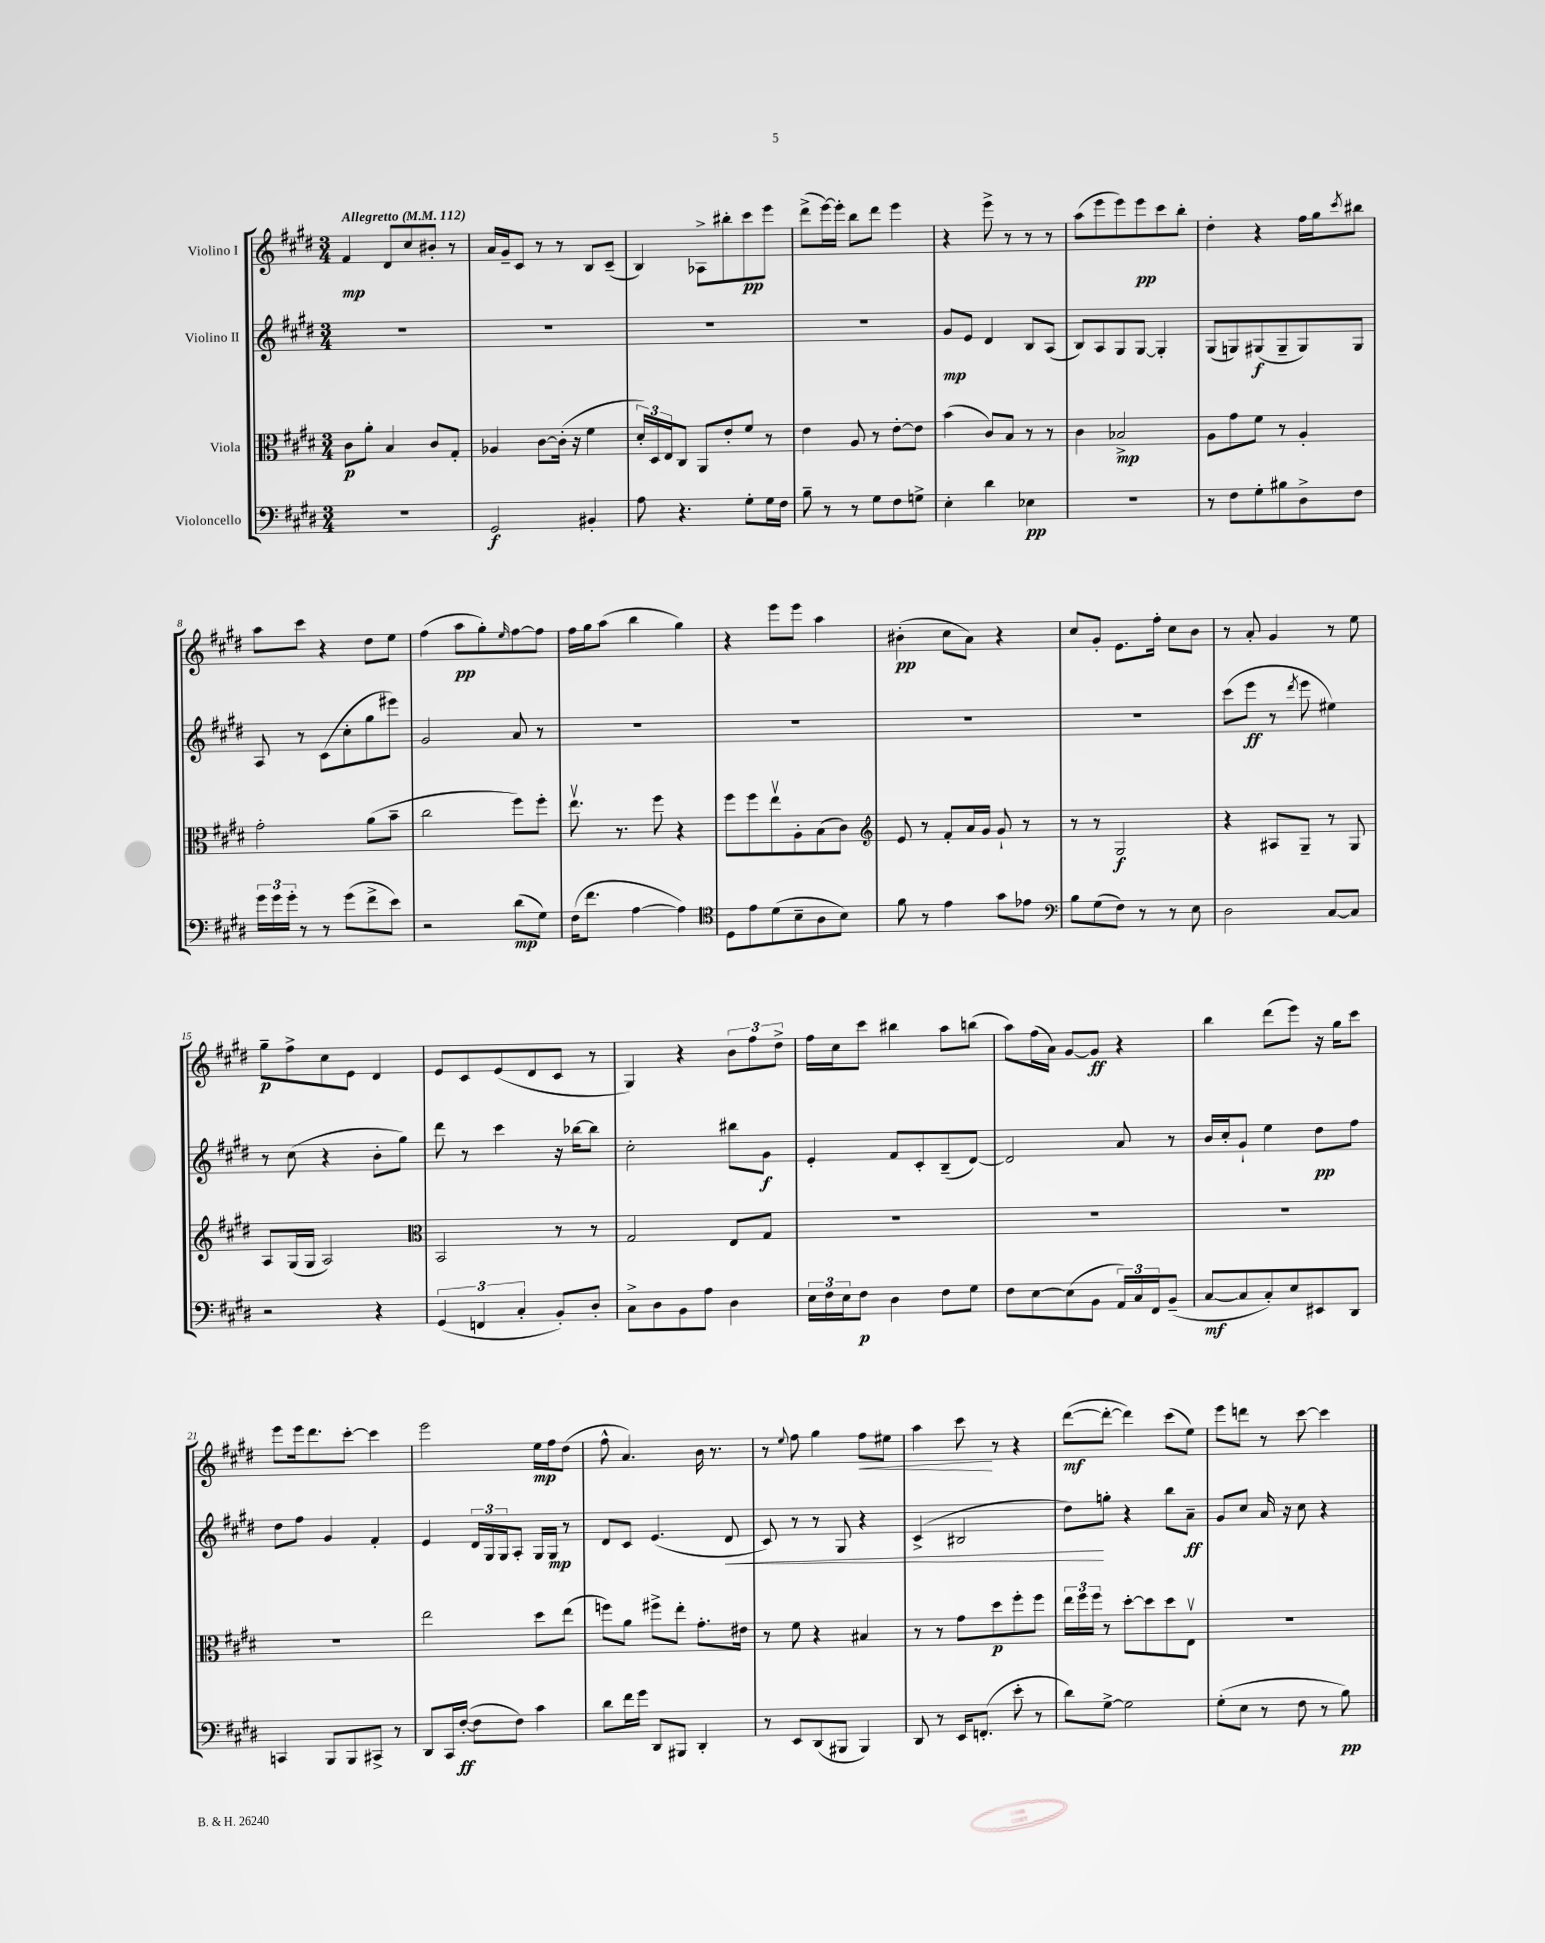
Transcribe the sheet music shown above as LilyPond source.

<<
\new StaffGroup <<
\new Staff = "s0" \with { instrumentName = "Violino I" } {
    \clef treble \key e \major \numericTimeSignature \time 3/4 \tempo "Allegretto" 4 = 112
    fis'4\mp dis'8 cis''8 bis'8-. r8 |
    a'16 gis'16-- cis'8 r8 r8 b8 cis'8--( |
    b4) aes8-> bis''8-. cis'''8\pp e'''8 |
    dis'''8->( e'''16~) e'''16-. b''8 dis'''8 e'''4 |
    r4 e'''8-> r8 r8 r8 |
    a''8( e'''8 e'''8) e'''8\pp cis'''8 b''8-. |
    dis''4-. r4 fis''16 gis''16 \acciaccatura { cis'''8 } bis''8 |
    a''8 cis'''8 r4 dis''8 e''8 |
    fis''4( a''8\pp gis''8-.) \grace { e''16 } fis''8~ fis''8 |
    fis''16 gis''16 a''8( b''4 gis''4) |
    r4 e'''8 e'''8 a''4 |
    bis'4-.\pp( cis''8 a'8) r4 |
    cis''8 gis'8-. e'8. fis''16-. cis''8 b'8 |
    r8 a'8-. gis'4 r8 e''8 |
    gis''8--\p fis''8-> cis''8 e'8 dis'4 |
    e'8 cis'8 e'8( dis'8 cis'8 r8 |
    gis4) r4 \tuplet 3/2 { b'8 fis''8 dis''8-> } |
    fis''16 cis''16 cis'''8 bis''4 a''8 b''8( |
    a''8) fis''16( a'16) gis'8~ gis'8\ff r4 |
    b''4 dis'''8( e'''8) r16 gis''16 cis'''8 |
    e'''8 e'''16 dis'''8. cis'''8~-. cis'''4 |
    e'''2 e''16\mp fis''16 dis''8( |
    fis''8-^ a'4.) b'16 r8. |
    r8 \appoggiatura { e''8 } fis''8 gis''4 fis''8\< eis''8 |
    a''4 cis'''8\! r8 r4 |
    dis'''8~\mf( dis'''8~-. dis'''4) cis'''8( e''8) |
    e'''8 d'''8 r8 cis'''8~ cis'''4 \bar "|." |
}
\new Staff = "s1" \with { instrumentName = "Violino II" } {
    \clef treble \key e \major \numericTimeSignature \time 3/4
    R2. |
    R2. |
    R2. |
    R2. |
    gis'8\mp e'8 dis'4 b8 a8( |
    b8) a8 gis8 gis8~ gis4-. |
    gis8( g8) gis8\f( gis8-- gis8) gis8 |
    a8 r8 cis'8( cis''8-. gis''8 eis'''8) |
    gis'2 a'8 r8 |
    R2. |
    R2. |
    R2. |
    R2. |
    cis'''8( e'''8\ff r8 \acciaccatura { dis'''8 } e'''8 eis''4) |
    r8 cis''8( r4 b'8-. gis''8) |
    dis'''8 r8 cis'''4 r16 bes''16~ bes''8 |
    cis''2-. bis''8 gis'8\f |
    e'4-. fis'8 cis'8-. b8--( dis'8~) |
    dis'2 a'8 r8 |
    b'16 cis''16-. gis'8-! e''4 dis''8\pp fis''8 |
    dis''8 fis''8 gis'4 fis'4-. |
    e'4 \tuplet 3/2 { dis'16 gis16 gis16 } a8-. gis16 gis16\mp r8 |
    dis'8 cis'8 e'4.( dis'8\< |
    cis'8) r8 r8 gis8 r4 |
    cis'4->( bis2 |
    dis''8\!) g''8-. r4 b''8 a'8--\ff |
    gis'8 cis''8 a'16 r16 cis''8 r4 \bar "|." |
}
\new Staff = "s2" \with { instrumentName = "Viola" } {
    \clef alto \key e \major \numericTimeSignature \time 3/4
    cis'8\p a'8-. b4 cis'8 gis8-. |
    aes4 cis'8~ cis'16-.( r16 fis'4 |
    \tuplet 3/2 { dis'16-.) dis16 e16 } cis8 a,8 e'8-. fis'8 r8 |
    e'4 a8 r8 e'8~-. e'8 |
    b'4( cis'8) b8 r8 r8 |
    cis'4 bes2->\mp |
    a8 gis'8 fis'8 r8 a4-. |
    gis'2-. a'8( b'8-- |
    cis''2 fis''8) fis''8-. |
    e''8.\upbow r8. fis''8 r4 |
    fis''8 fis''8 e''8\upbow a8-. b8( cis'8) |
    \clef treble e'8 r8 fis'8-. a'16 gis'16 gis'8-! r8 |
    r8 r8 gis2\f |
    r4 ais8 gis8-- r8 gis8 |
    a8 gis16( gis16 a2) |
    \clef alto b,2 r8 r8 |
    gis2 e8 gis8 |
    R2. |
    R2. |
    R2. |
    R2. |
    e''2 dis''8 e''8( |
    f''8) a'8 fis''8-> e''8-. gis'8.-. eis'16 |
    r8 fis'8 r4 bis4 |
    r8 r8 gis'8 dis''8\p fis''8-. fis''8 |
    \tuplet 3/2 { e''16 fis''16 fis''16 } r8 dis''8~-. dis''8 dis''8 e8\upbow |
    R2. \bar "|." |
}
\new Staff = "s3" \with { instrumentName = "Violoncello" } {
    \clef bass \key e \major \numericTimeSignature \time 3/4
    R2. |
    gis,2\f bis,4-. |
    a8 r4. gis8-. gis16 fis16 |
    b8-- r8 r8 gis8 fis8 g8-> |
    e4-. dis'4 ees4\pp |
    R2. |
    r8 fis8 gis8-. bis8 dis8-> fis8 |
    \tuplet 3/2 { gis'16 gis'16 gis'16-. } r8 r8 gis'8( fis'8-> e'8) |
    r2 dis'8\mp( gis8) |
    fis16( fis'8. a4~ a4) |
    \clef tenor dis8 e'8 dis'8( b8-- a8 b8) |
    fis'8 r8 e'4 gis'8 ees'8 |
    \clef bass b8 gis8( fis8) r8 r8 e8 |
    dis2 cis8~ cis8 |
    r2 r4 |
    \tuplet 3/2 { gis,4( f,4 cis4-. } b,8-.) dis8-. |
    cis8-> dis8 b,8 a8 dis4 |
    \tuplet 3/2 { e16 fis16 e16 } fis8\p dis4 fis8 gis8 |
    fis8 e8~ e8( b,8 \tuplet 3/2 { a,16) cis16 fis,16 } b,8--( |
    cis8~\mf cis8 cis8-.) e8 eis,8 dis,8 |
    c,4 b,,8 b,,8 cis,8-> r8 |
    dis,8 cis,16 fis16~-.\ff( fis8 fis8) cis'4 |
    dis'8 fis'16 gis'16 dis,8 bis,,8 dis,4-. |
    r8 e,8 dis,8( bis,,8 bis,,4) |
    dis,8 r8 e,16 f,8.-.( e'8-. r8 |
    dis'8) gis8~-> gis2 |
    gis8-.( e8 r8 fis8 r8 b8\pp) \bar "|." |
}
>>
>>
